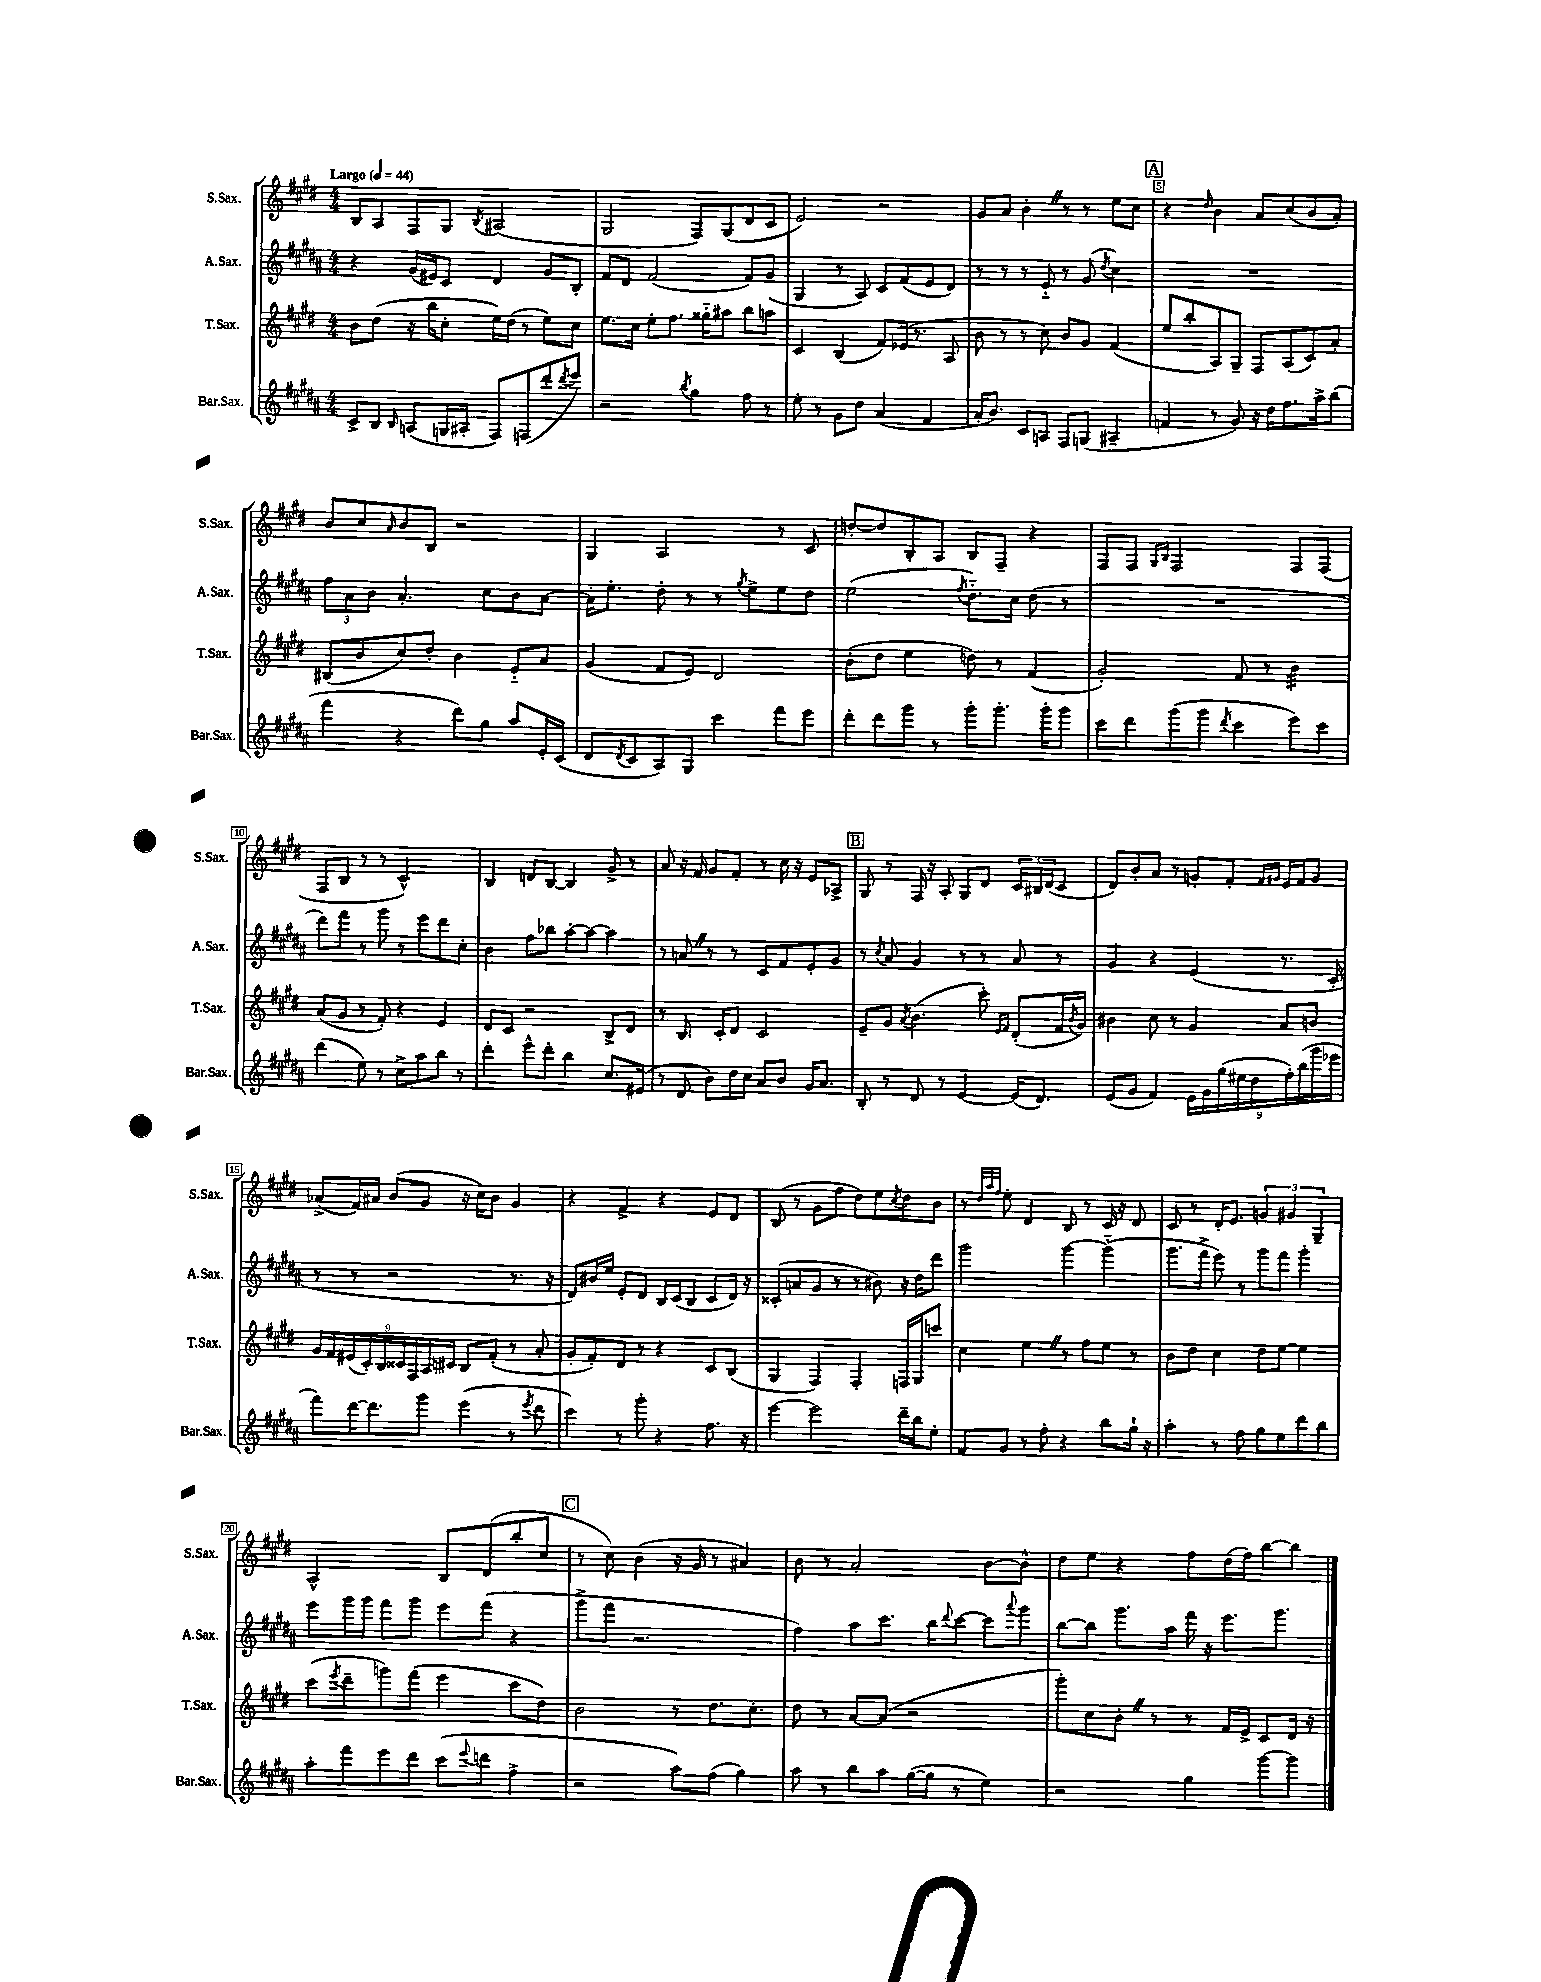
<<
\new StaffGroup <<
\new Staff = "s0" \with { instrumentName = "S.Sax." shortInstrumentName = "S.Sax." } {
    \clef treble \key e \major \numericTimeSignature \time 4/4 \tempo "Largo" 4 = 44
    b8 a8 fis8 gis8 \acciaccatura { b8 } ais2( |
    gis2 fis8) gis8( dis'8 cis'8 |
    e'2) r2 |
    gis'8 a'8 b'4-. \once \override BreathingSign.text = \markup { \musicglyph "scripts.caesura.straight" } \breathe r8 r8 e''8 cis''8 |
    \mark \markup { \box "A" } r4 \grace { dis''16 } b'4 a'8 cis''8( b'8 a'8-.) |
    b'8 cis''8 \grace { a'16 } b'8 b8 r2 |
    gis4 a2 r8 cis'8 |
    d''8~-. d''8 b8-. a8 b8 fis8-- r4 |
    fis8 fis8 \grace { gis16 b16 } fis2 fis8 fis8( |
    fis8 b8 r8 r8 cis'2-^) |
    b4 d'8 b8~ b4 gis'8-> r8 |
    a'8 r16 fis'16 gis'8 fis'8-. r8 cis''16 r16 e'8 aes8-> |
    \mark \markup { \box "B" } gis8 r8 fis16 r16 a8-. gis8 dis'8 \tuplet 3/2 { cis'16 bis16 dis'16( } cis'8 |
    dis'8) b'8-. a'8 r8 g'8-. fis'8-. \grace { fis'16 gis'16 } e'16 fis'16 gis'8 |
    aes'8->( fis'16) ais'16 b'8( gis'8 r16 cis''16) b'8 gis'4 |
    r4 fis'4-> r4 e'8 dis'8 |
    b8( r8 gis'8 fis''8 dis''8) e''8 \acciaccatura { cis''8 } dis''8 b'8 |
    r8 \grace { dis''32 a''32 fis''32 } e''8-. dis'4 b8 r8 cis'16 r16 dis'8 |
    cis'8 r8 dis'16-. e'8. \tuplet 3/2 { g'4 gis'4 gis4-- } |
    a2-^ b8 dis'8( b''8-. cis''8 |
    \mark \markup { \box "C" } r8 cis''8) b'4( r16 gis'16 r8 ais'4) |
    b'8 r8 a'2-. b'8~ b'8-^ |
    dis''8 e''8 r4 fis''8 dis''16( fis''16) b''8~ b''8 \bar "|." |
}
\new Staff = "s1" \with { instrumentName = "A.Sax." shortInstrumentName = "A.Sax." } {
    \clef treble \key b \major \numericTimeSignature \time 4/4
    r4 gis'16( eis'16) cis'8 dis'4 gis'8 b8-. |
    fis'8 dis'8 fis'2( fis'8) gis'8( |
    gis4 r8 ais8) cis'8 fis'8( e'8 dis'8) |
    r8 r8 r8 e'8-_ r8 gis'8( \acciaccatura { dis''8 } cis''4) |
    \mark \markup { \box "A" } R1 |
    \tuplet 3/2 { fis''8 ais'8 b'8 } ais'4.-. cis''8 b'8 ais'8~ |
    ais'16-. e''8.-. dis''8-. r8 r8 \acciaccatura { gis''8 } e''8-> e''8 dis''8 |
    e''2( \acciaccatura { fis''8 } dis''8.-_) cis''16 dis''8( r8 |
    R1 |
    dis'''8) fis'''8 r8 gis'''8 r8 e'''8 dis'''8 cis''8-. |
    b'4 fis''8 bes''8 ais''8~-. ais''8~ ais''4 |
    r8 a'8 \once \override BreathingSign.text = \markup { \musicglyph "scripts.caesura.straight" } \breathe r8 r8 cis'8 fis'8 e'8-. gis'8 |
    \mark \markup { \box "B" } r8 \acciaccatura { cis''8 } ais'8 gis'4 r8 r8 ais'8 r8 |
    gis'4 r4 e'4( r8. cis'16-. |
    r8 r8 r2 r8. r16 |
    dis'8) bis'16 e''16 e'8-. dis'8 b16 cis'16( b8 cis'8 dis'16) r16 |
    cisis'8-.( a'8 gis'8 r8 r8 bis'8) r16 dis''16 dis'''8 |
    gis'''2 gis'''4~ gis'''4-_( |
    gis'''8. fis'''16-> e'''8) r8 gis'''8 fis'''8 gis'''4-. |
    e'''8 gis'''16 gis'''16 fis'''8 gis'''8 e'''8 fis'''8( r4 |
    \mark \markup { \box "C" } gis'''8-> fis'''8 r2. |
    fis''4) ais''8 cis'''8. b''16 \appoggiatura { dis'''8 } cis'''8~ cis'''8 \appoggiatura { ais'''8 } gis'''8 |
    b''8~ b''8 gis'''8. ais''16 fis'''16 r16 e'''8. gis'''8. \bar "|." |
}
\new Staff = "s2" \with { instrumentName = "T.Sax." shortInstrumentName = "T.Sax." } {
    \clef treble \key e \major \numericTimeSignature \time 4/4
    b'8 dis''8( r16 b''16 cis''8-. e''16) dis''16( r8 e''8) cis''8 |
    e''8. cis''16 e''8-. fis''8. gisis''16-_ ais''8 b''8 a''8 |
    cis'4 b4( fis'8) ees'16( r8. a8 |
    b'8 r8 r8 cis''8) b'8 gis'8 fis'4( |
    \mark \markup { \box "A" } e''8 b''8-. a8) gis8-- fis8 a8( cis'8) a'8-. |
    bis8( b'8 cis''8) dis''8-. b'4 e'8-_ a'8 |
    gis'4( fis'8 e'8) dis'2 |
    b'8-.( dis''8 e''4 d''8) r8 fis'4( |
    gis'2-.) fis'8 r8 b'4:32 |
    a'8( gis'8 r8 fis'8-.) r4 e'4 |
    dis'8 cis'8 r2 b8-> dis'8 |
    r8 b8. cis'16-. dis'8 cis'2 |
    \mark \markup { \box "B" } e'8-- gis'8 \acciaccatura { a'8 } b'4.( cis'''8-.) \grace { e'16 fis'16 } dis'8-.( fis'16 \acciaccatura { b'8 } gis'16) |
    bis'4 cis''8 r8 gis'4 a'8 b'8 |
    \tuplet 9/8 { gis'16 fis'16 eis'16( cis'16-.) b16 cisis'16 fis16 a16 cis'16 } b8 fis'8-.( r8 a'8-. |
    gis'8-. fis'8-.) dis'8 r8 r4 cis'8 b8( |
    gis4 fis4) fis4-. f16 gis16 c'''8 |
    cis''4 e''4 \once \override BreathingSign.text = \markup { \musicglyph "scripts.caesura.straight" } \breathe r8 fis''8 e''8 r8 |
    b'8 dis''8 cis''4 dis''8 e''8~ e''4 |
    cis'''8( \acciaccatura { e'''8 } dis'''8-- g'''8) fis'''8( e'''4 cis'''8 dis''8) |
    \mark \markup { \box "C" } b'2 r8 dis''8. cis''8.-. |
    dis''8 r8 a'8~ a'8( r2 |
    gis'''8-.) cis''8 b'8-. \once \override BreathingSign.text = \markup { \musicglyph "scripts.caesura.straight" } \breathe r8 r8 fis'16 e'16-> cis'8 dis'16 r16 \bar "|." |
}
\new Staff = "s3" \with { instrumentName = "Bar.Sax." shortInstrumentName = "Bar.Sax." } {
    \clef treble \key b \major \numericTimeSignature \time 4/4
    cis'8-> b8 \grace { b16 } a8( g16 ais16-. fis8) f8( dis'''8-. \acciaccatura { dis'''8 } e'''8) |
    r2 \acciaccatura { b''8 } gis''4 fis''8 r8 |
    e''8-. r8 gis'8 dis''8 ais'4( fis'4 |
    ais'16-. b'8.) cis'8 a8 fis8 g8( ais4-- |
    \mark \markup { \box "A" } f'4 r8 gis'8) r16 dis''16 fis''8. ais''16-> b''8( |
    fis'''4 r4 dis'''8) gis''8 ais''8 e'16-. cis'16( |
    dis'8 \acciaccatura { dis'8 } cis'8 ais8) gis8 cis'''4 fis'''8 e'''8 |
    dis'''8-. dis'''8 gis'''8 r8 gis'''8-. gis'''8.-. gis'''16-. gis'''8 |
    cis'''8 dis'''8 gis'''8( gis'''8 \acciaccatura { dis'''8 } cis'''4 e'''8) cis'''8 |
    dis'''4( e''8) r8 cis''8-> ais''8 b''8 r8 |
    dis'''4-. e'''8-^ dis'''8-. b''4 cis''8. eis'16( |
    r8 dis'8 b'8) dis''16 cis''16 ais'8 b'8 gis'16 ais'8. |
    \mark \markup { \box "B" } b8-. r8 dis'8 r8 e'4~ e'16( dis'8.) |
    e'8( gis'8 fis'4) \tuplet 9/8 { e'16 gis'16 gis''16( eis''16 dis''16 fis''16-.) b''16( gis'''16 ees'''16 } |
    fis'''8) dis'''16~ dis'''8. gis'''8 e'''4( r8 \acciaccatura { e'''8 } dis'''8 |
    cis'''4) r8 gis'''8-. r4 fis''8. r16 |
    e'''4~ e'''2 dis'''16-- b''16 e''8-. |
    fis'8 gis'8 r8 fis''8-. r4 b''8 gis''16-! r16 |
    ais''4-. r8 fis''8 gis''8 e''8 dis'''8 b''8 |
    ais''8-. fis'''8 e'''8 dis'''8 cis'''8( \appoggiatura { e'''8 } d'''8 fis''4-> |
    \mark \markup { \box "C" } r2 ais''8) fis''8( gis''4) |
    ais''8 r8 b''8 ais''8 gis''16~( gis''16 r8 e''4) |
    r2 gis''4 gis'''8~ gis'''8 \bar "|." |
}
>>
>>
\layout { \context { \Score \override BarNumber.break-visibility = ##(#f #t #t) barNumberVisibility = #(every-nth-bar-number-visible 5) \override BarNumber.stencil = #(make-stencil-boxer 0.1 0.3 ly:text-interface::print) } }
